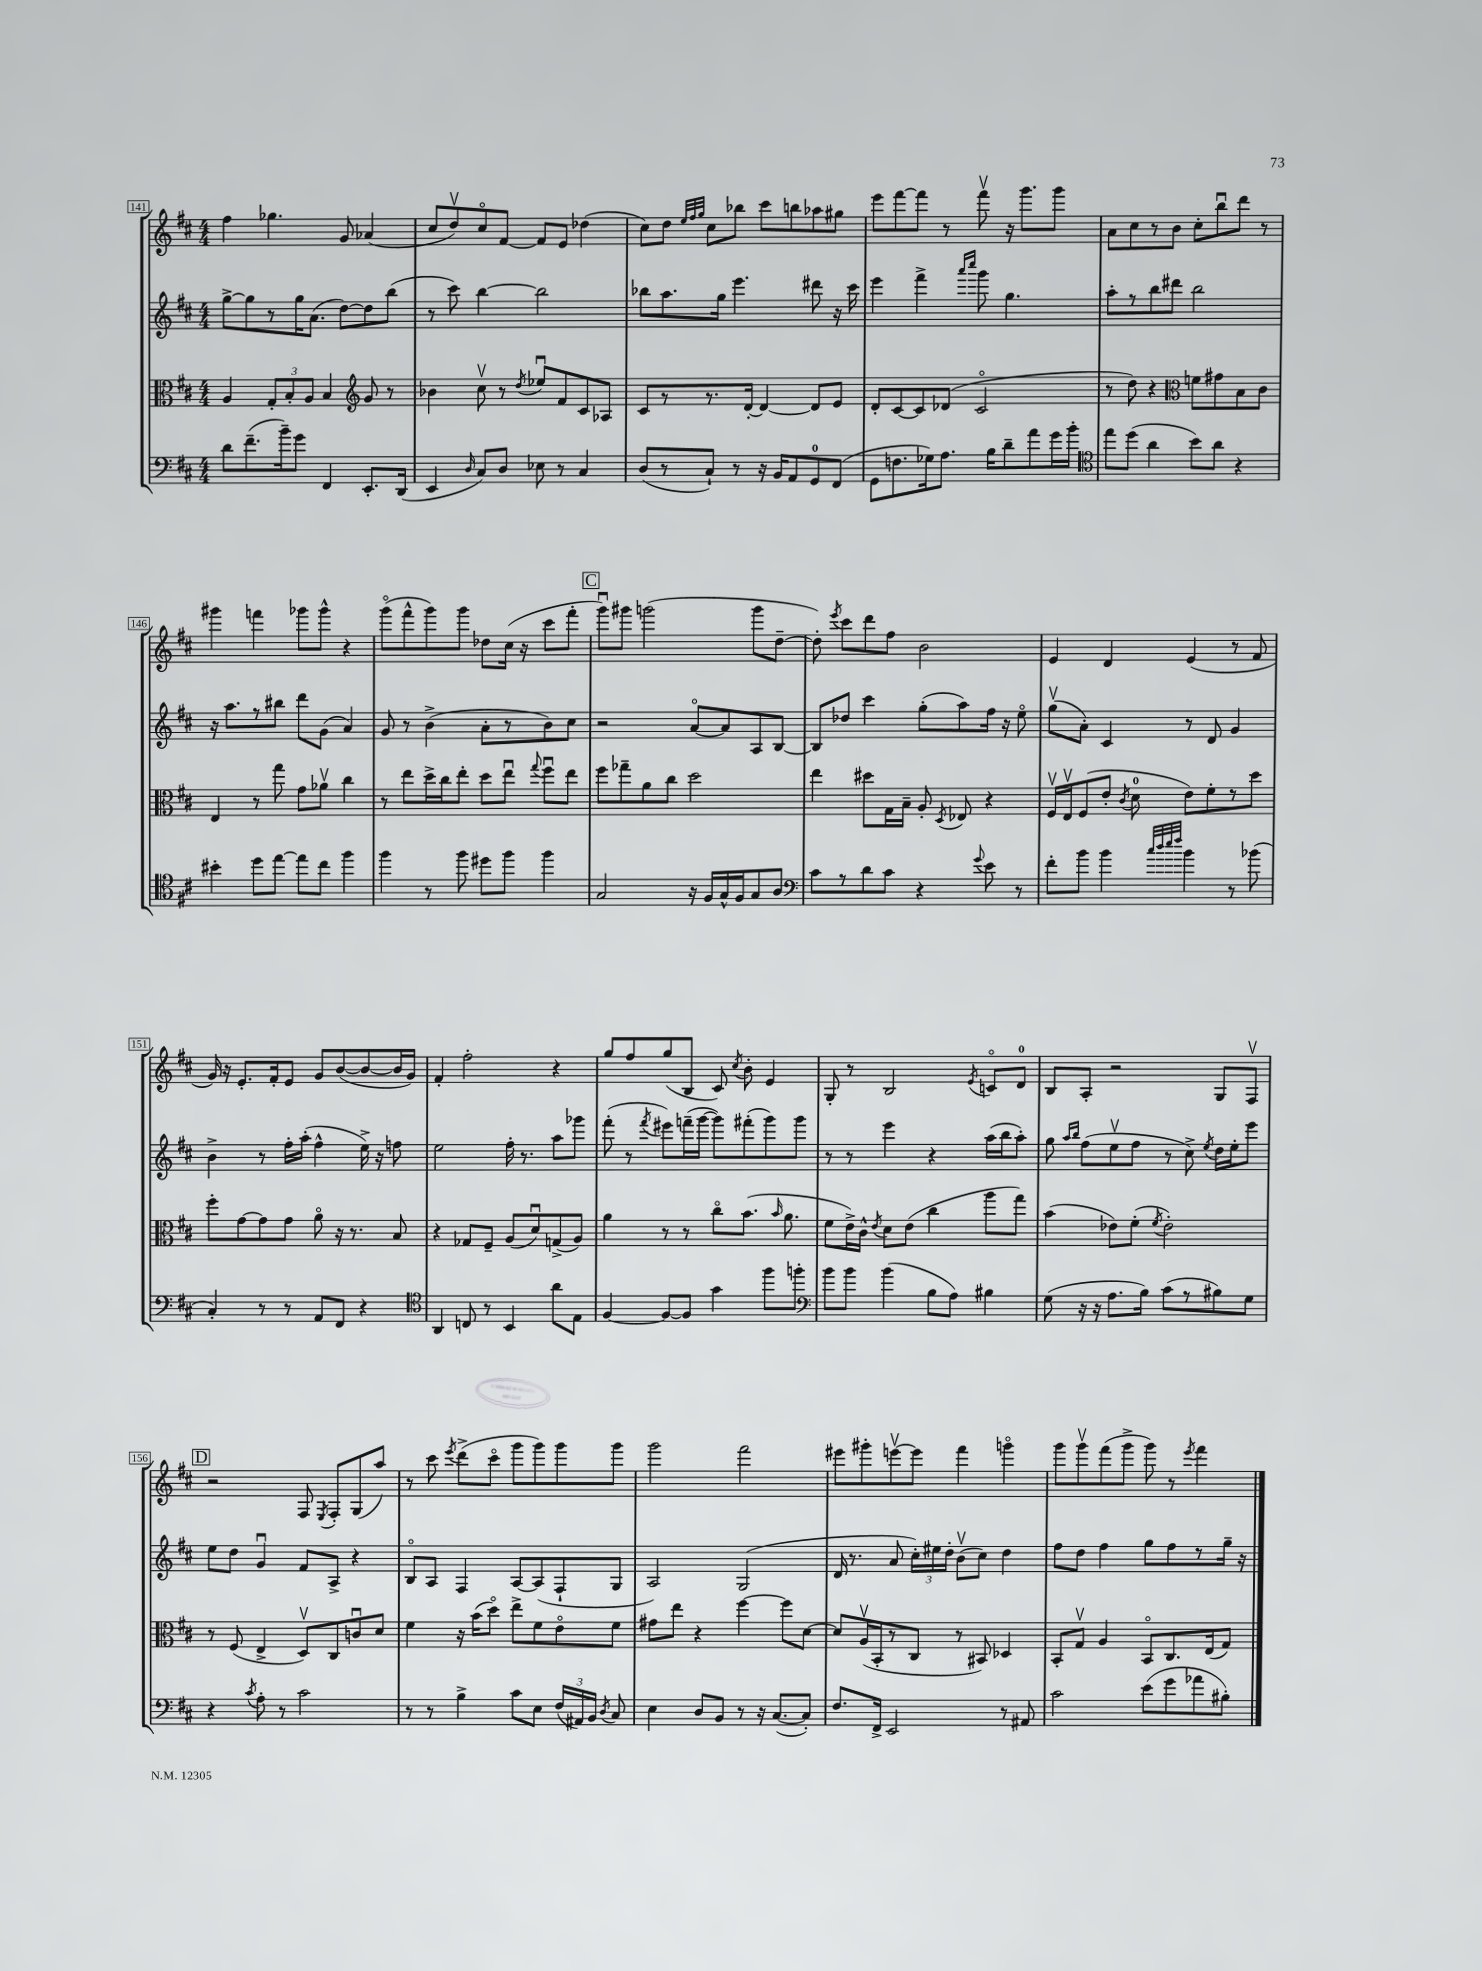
<<
\new StaffGroup <<
\new Staff = "s0" {
    \clef treble \key d \major \numericTimeSignature \time 4/4
    \autoBeamOff fis''4 ges''4. g'8 aes'4( |
    cis''8[ d''8\upbow) cis''8\flageolet fis'8]~ fis'8[ e'8] des''4( |
    cis''8[) d''8] \grace { e''32[ fis''32 g''32] } cis''8[ bes''8] cis'''8[ b''8 aes''8 gis''8] |
    e'''8[ fis'''8~ fis'''8] r8 fis'''8\upbow r16 g'''8.[ g'''8] |
    a'8[ cis''8 r8 b'8] cis''8[-. b''8\downbow d'''8] r8 |
    gis'''4 f'''4 ges'''8[ ges'''8]-^ r4 |
    g'''8[\flageolet( fis'''8-^ g'''8) g'''8] des''8[ cis''16]( r16 cis'''8[ fis'''8]-. |
    \mark \markup { \box "C" } g'''8[\downbow) gis'''8] g'''2( g'''8[ d''8]~-- |
    d''8-.) \acciaccatura { e'''8 } cis'''8[ d'''8 fis''8] b'2 |
    e'4 d'4 e'4( r8 fis'8 |
    g'16) r16 e'8.[-. fis'16-. e'8] g'8[ b'8~( b'8~ b'16 g'16]) |
    fis'4-. fis''2-. r4 |
    g''8[ fis''8 g''8( b8] cis'8) \acciaccatura { cis''8 } b'8-. e'4 |
    g8-. r8 b2 \acciaccatura { e'8 } c'8[\flageolet d'8]-0 |
    b8[ a8]-. r2 g8[ fis8]\upbow |
    \mark \markup { \box "D" } r2 fis8 \acciaccatura { e8 } fis8[-. g8( a''8]) |
    r8 cis'''8 \acciaccatura { e'''8 } d'''8[->( cis'''8]\flageolet g'''8[ g'''8) g'''8 g'''8] |
    g'''2 fis'''2 |
    eis'''8[ gis'''8-. e'''8~\upbow e'''8] fis'''4 g'''4\flageolet |
    g'''8[ g'''8\upbow fis'''8( g'''8]-> g'''8) r8 \acciaccatura { e'''8 } fis'''4 \bar "|." |
}
\new Staff = "s1" {
    \clef treble \key d \major \numericTimeSignature \time 4/4
    \autoBeamOff g''8[~-> g''8 r8 g''16 a'8.]( d''8[~) d''8 b''8]( |
    r8 cis'''8) b''4~ b''2 |
    bes''8[ a''8. g''16] e'''4. dis'''8 r16 cis'''16 |
    e'''4 fis'''4-> \grace { a'''16[ cis''''16] } g'''8 g''4. |
    a''8[-. r8 b''8 dis'''8] b''2 |
    r16 a''8.[ r8 bis''8] d'''8[ g'8]( a'4) |
    g'8 r8 b'4->( a'8[-. r8 b'8) cis''8] |
    \mark \markup { \box "C" } r2 a'8[~\flageolet a'8 a8 b8]~ |
    b8[ des''8] cis'''4 g''8[-.( a''8) fis''16] r16 e''8\flageolet |
    g''8[\upbow( a'8]-.) cis'4 r8 d'8 g'4 |
    b'4-> r8 fis''16[-. a''16]-.( fis''4-^ e''16->) r16 f''8 |
    e''2 fis''16-. r8. a''8[ ges'''8] |
    fis'''8-.( r8 \acciaccatura { fis'''8 } eis'''8[) f'''16--( g'''16]~ g'''8[) fis'''8-.( g'''8) g'''8] |
    r8 r8 e'''4 r4 a''16[( b''16 a''8]-.) |
    g''8 \grace { a''16[ b''16] } fis''8[( e''8\upbow fis''8] r8 cis''8->) \acciaccatura { e''8 } d''16[ e''16-. e'''8] |
    \mark \markup { \box "D" } e''8[ d''8] g'4\downbow fis'8[ a8]-> r4 |
    b8[\flageolet a8] fis4 a8[~ a8( fis8-! g8] |
    a2) g2( |
    d'16 r8. a'8 \tuplet 3/2 { cis''16[-.) eis''16 d''16]-. } b'8[\upbow( cis''8]) d''4 |
    fis''8[ d''8] fis''4 g''8[ fis''8 r8 g''16]-- r16 \bar "|." |
}
\new Staff = "s2" {
    \clef alto \key d \major \numericTimeSignature \time 4/4
    \autoBeamOff a4 \tuplet 3/2 { g8[-. b8-. a8] } b4 \clef treble g'8 r8 |
    bes'4 cis''8\upbow r8 \acciaccatura { d''8 } ees''8[\downbow fis'8 cis'8 aes8] |
    cis'8[ r8 r8. d'16]~-. d'4~ d'8[ e'8] |
    d'8[-. cis'8~ cis'8 des'8]( cis'2\flageolet |
    r8 d''8) r4 \clef alto f'8[ gis'8 b8 cis'8] |
    e4 r8 g''8 g'8[ aes'8]\upbow cis''4 |
    r8 e''8[ d''16-> cis''16 e''8]-. d''8[ e''8]\downbow \appoggiatura { g''8 } fis''8[\downbow e''8] |
    \mark \markup { \box "C" } fis''8[ ges''8-- a'8 cis''8] d''2 |
    e''4 dis''8[ g16 b16]-- a8-. \acciaccatura { d8 } ees8 r4 |
    fis16[\upbow e16\upbow fis8( e'8]-. \acciaccatura { cis'8 } d'8-0 e'8[) fis'8-. r8 d''8] |
    fis''8[-. g'8~ g'8 g'8] a'8\flageolet r16 r8. b8 |
    r4 ges8[ fis8]-- a8[( d'8\downbow) g8->( a8]) |
    a'4 r8 r8 cis''8[\flageolet b'8.]( \grace { b'16 } a'8. |
    fis'8[ e'16->) cis'16]-^ \acciaccatura { e'8 } d'8[ e'8]( cis''4 a''8[ g''8]) |
    b'4( ees'8[) fis'8]-.( \acciaccatura { fis'8 } ees'2-.) |
    \mark \markup { \box "D" } r8 fis8( e4-> d8[\upbow) cis8 c'8\downbow d'8] |
    fis'4 r16 b'16[( d''8]\flageolet) e''8[-> fis'8 e'8\flageolet fis'8] |
    gis'8[ e''8] r4 fis''4~ fis''8[ d'8]~ |
    d'8[ a16\upbow( b,16-. r8 cis8] r8 bis,8) des4 |
    b,8[-. g8]\upbow a4 b,8[\flageolet cis8. e16( g8]) \bar "|." |
}
\new Staff = "s3" {
    \clef bass \key d \major \numericTimeSignature \time 4/4
    \autoBeamOff d'8[ fis'8.--( b'16--) g'8] fis,4 e,8.[-. d,16]( |
    e,4 \grace { d16 } cis8[) d8] ees8 r8 cis4 |
    d8[( r8 cis8]-!) r8 r16 b,16[ a,8 g,8-0 fis,8]( |
    g,8[ f8. ges16) a8.] b16[ d'8-- a'8 g'16 b'16]-. |
    \clef tenor e''8[ d''8]( a'4 b'8[) a'8] r4 |
    bis'4-. d''8[ e''8]~ e''8[ cis''8] fis''4 |
    fis''4 r8 fis''8 dis''8[ fis''8] fis''4 |
    \mark \markup { \box "C" } g2 r16 fis16[ g16-^ fis16 g8 a8] |
    \clef bass cis'8[ r8 d'8 cis'8] r4 \appoggiatura { g'8 } e'8 r8 |
    fis'8[-. b'8] b'4 \grace { cis''32[ d''32 e''32 fis''32] } b'4 r8 bes'8( |
    cis4-.) r8 r8 a,8[ fis,8] r4 |
    \clef tenor a,4 c8 r8 b,4 a'8[ e8] |
    fis4~ fis8[~ fis8] g'4 fis''8[ f''8]-. |
    \clef bass b'8[ b'8] b'4( b8[ a8]) bis4 |
    g8( r16 r16 a8.[ b16]) cis'8[( r8 bis8) g8] |
    \mark \markup { \box "D" } r4 \acciaccatura { cis'8 } a8-. r8 cis'2 |
    r8 r8 b4-> cis'8[ e8] \tuplet 3/2 { fis16[( ais,16) b,16] } \acciaccatura { d8 } cis8 |
    e4 d8[ b,8] r8 r16 cis8.[~( cis8]-.) |
    fis8.[ fis,16]-> e,2 r8 ais,8 |
    cis'2 e'8[( g'8 aes'8 bis8]-.) \bar "|." |
}
>>
>>
\layout { \context { \Score currentBarNumber = #141 \override BarNumber.stencil = #(make-stencil-boxer 0.1 0.3 ly:text-interface::print) } }
